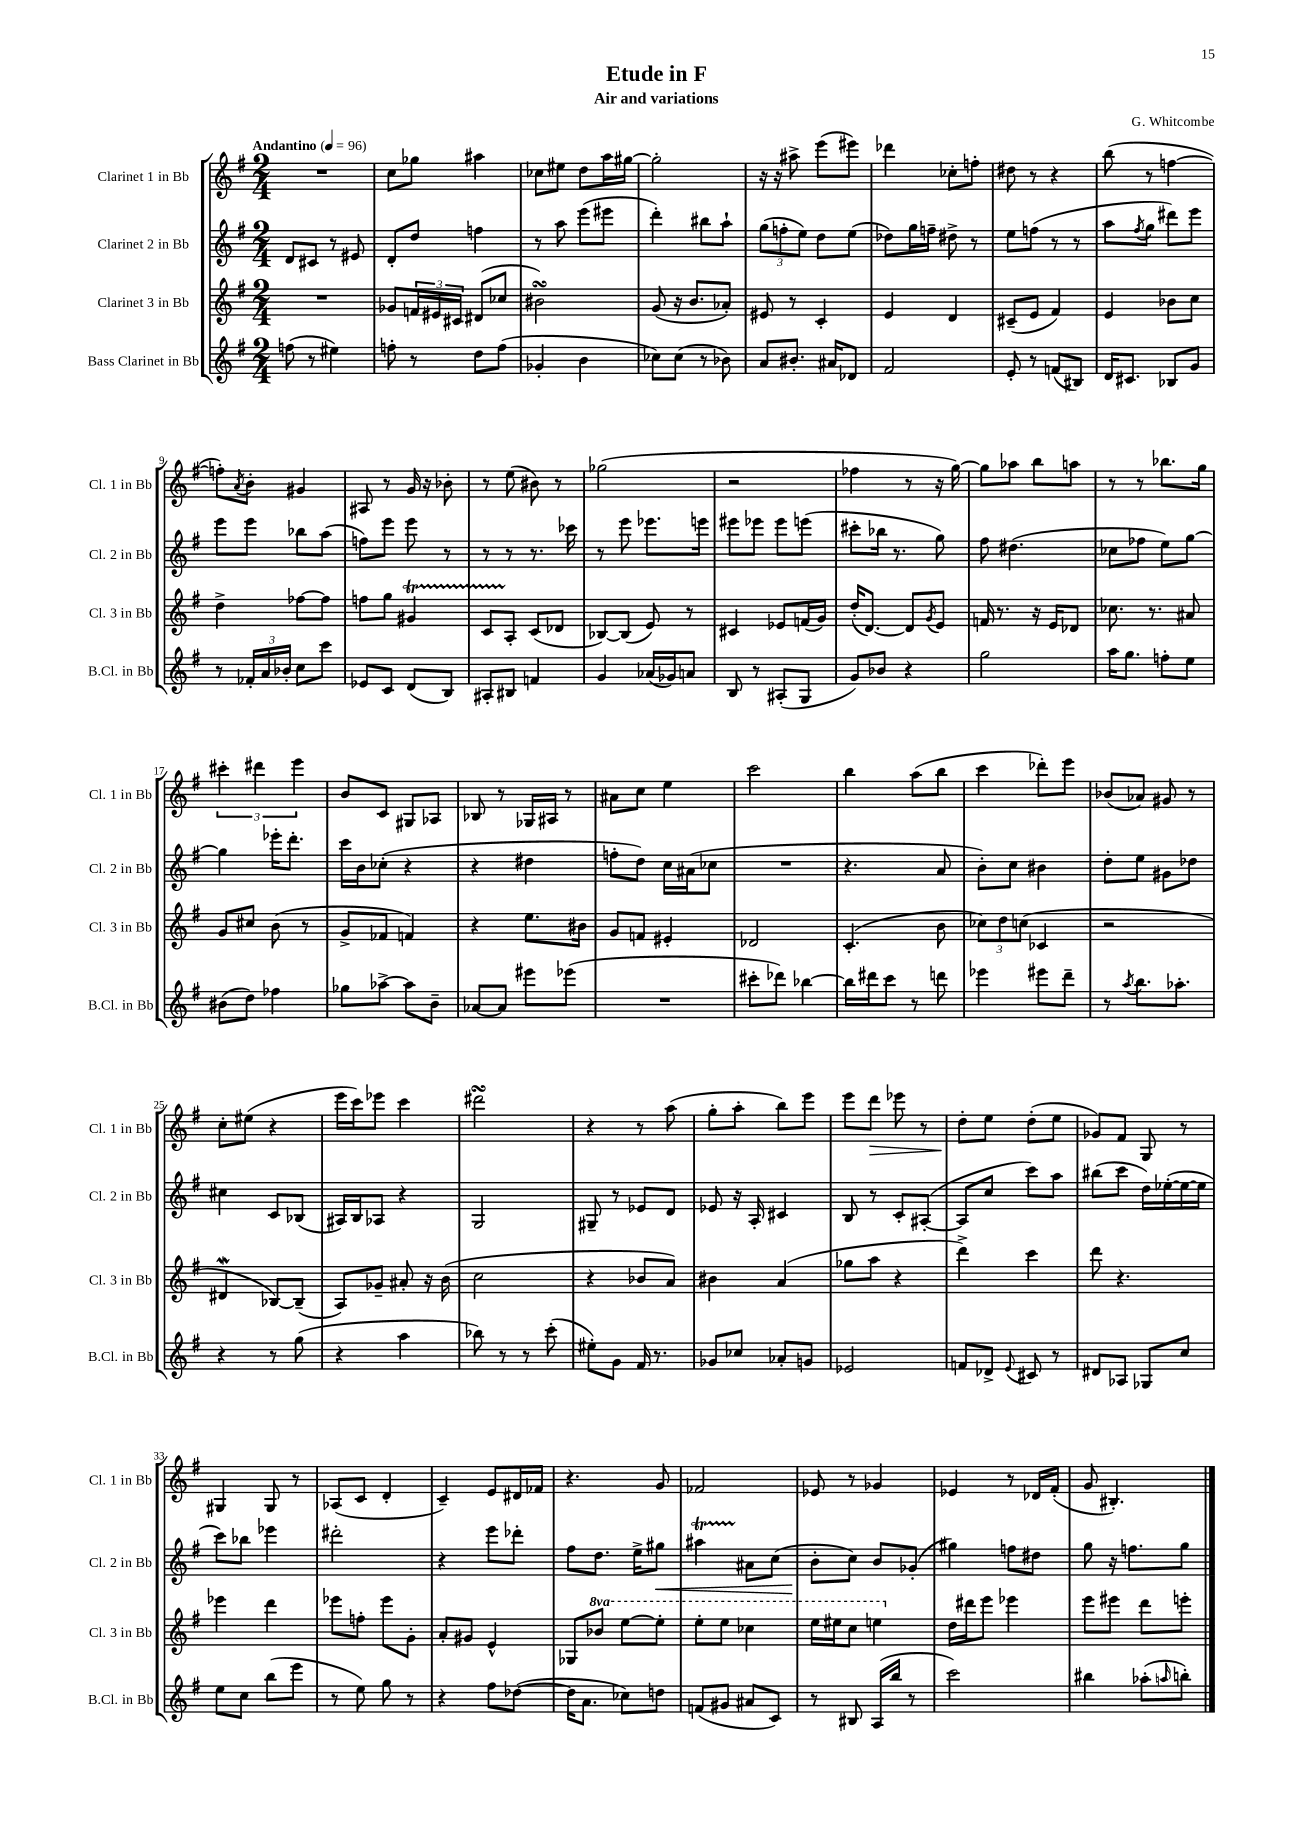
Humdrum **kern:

**kern	**kern	**kern	**dynam	**kern	**dynam
*part4	*part3	*part2	*part2	*part1	*part1
*staff4	*staff3	*staff2	*staff2	*staff1	*staff1
*I"Bass Clarinet in Bb	*I"Clarinet 3 in Bb	*I"Clarinet 2 in Bb	*	*I"Clarinet 1 in Bb	*
*I'B.Cl. in Bb	*I'Cl. 3 in Bb	*I'Cl. 2 in Bb	*	*I'Cl. 1 in Bb	*
*clefG2	*clefG2	*clefG2	*	*clefG2	*
*k[f#]	*k[f#]	*k[f#]	*	*k[f#]	*
*M2/4	*M2/4	*M2/4	*	*M2/4	*
*MM96	*MM96	*MM96	*	*MM96	*
=1	=1	=1	=1	=1	=1
!	!	!	!	!LO:TX:a:B:t=Andantino	!
(8ffn\	2r	8d/L	.	2r	.
8r	.	8c#X/J	.	.	.
4ee#X\)	.	8r	.	.	.
.	.	8e#X/	.	.	.
=2	=2	=2	=2	=2	=2
8ffn'\	8g-X/L	8d'/L	.	8cc\L	.
8r	24fn/L	8dd/J	.	8gg-X\J	.
.	24e#X/	.	.	.	.
.	24c#X/JJ	.	.	.	.
8dd\L	(8d#X/L	4ffn\	.	4aa#X\	.
(8ff\J	8cc-X/J	.	.	.	.
=3	=3	=3	=3	=3	=3
4g-X'/	2b#XsSsS\)	8r	.	8cc-X\L	.
.	.	8aa\	.	8ee#X\J	.
4b\	.	(8eee\L	.	8dd\L	.
.	.	8eee#X\J	.	16aa\L	.
.	.	.	.	[16gg#X\JJ	.
=4	=4	=4	=4	=4	=4
8cc-X\L)	(8g/	4ddd'\)	.	2gg#'\]	.
(8cc-\J	16r	.	.	.	.
.	8.b/L	.	.	.	.
8r	.	8bb#X\L	.	.	.
8b-X\)	8a-X'/J)	8aa`\J	.	.	.
=5	=5	=5	=5	=5	=5
8a/L	8e#X/	(12gg\L	.	16r	.
.	.	.	.	16r	.
.	.	12ffn'\	.	.	.
8.b#X'/J	8r	.	.	8aa#X^\	.
.	.	12ee\J)	.	.	.
.	4c'/	8dd\L	.	(8eee\L	.
16a#X/KL	.	.	.	.	.
8d-X/J	.	(8ee\J	.	8eee#X\J)	.
=6	=6	=6	=6	=6	=6
2f#/	4e/	8dd-X\L)	.	4ddd-X\	.
.	.	16gg\L	.	.	.
.	.	16ffn~\JJ	.	.	.
.	4d/	8dd#X^\	.	8cc-X'\L	.
.	.	8r	.	8ffn'\J	.
=7	=7	=7	=7	=7	=7
8e'/	(8c#X~/L	8ee\L	.	8dd#X\	.
8r	8e/J	(8ffn\J	.	8r	.
(8fn/L	4f#/)	8r	.	4r	.
8B#X/J)	.	8r	.	.	.
=8	=8	=8	=8	=8	=8
16d/KL	4e/	8aa\L	.	(8bb\	.
8.c#X/J	.	.	.	.	.
.	.	8qff#/	.	.	.
.	.	8gg\J	.	8r	.
8B-X/L	8b-X\L	8ddd#X\L)	.	[4ffn\	.
8g/J	8cc\J	8eee\J	.	.	.
!!LO:LB:g=z
=9	=9	=9	=9	=9	=9
8r	4dd^\	8eee\L	.	8ffn'\L])	.
.	.	.	.	8qa/	.
24f-X'/LL	.	8eee\J	.	8b'\J	.
24a/	.	.	.	.	.
24b-X'/JJ	.	.	.	.	.
8cc\L	[8ff-X\L	8bb-X\L	.	4g#X/	.
8ccc\J	8ff-\J]	(8aa\J	.	.	.
=10	=10	=10	=10	=10	=10
8e-X/L	8ffn\L	8ffn\L)	.	8A#X/	.
8c/J	8gg\J	8eee\J	.	8r	.
(8d/L	4g#Xt/	8eee\	.	16g/	.
.	.	.	.	16r	.
8B/J)	.	8r	.	8b-X'\	.
=11	=11	=11	=11	=11	=11
8A#X'/L	8cTTT/L	8r	.	8r	.
8B#X/J	8A'/J	8r	.	(8ee\	.
4fn/	(8c/L	8.r	.	8b#X\)	.
.	8d-X/J	.	.	8r	.
.	.	16ccc-X\	.	.	.
=12	=12	=12	=12	=12	=12
4g/	[8B-X/L)	8r	.	(2gg-X\	.
.	(8B-/J]	8eee\	.	.	.
(16a-X/LL	8e/)	8.eee-X\L	.	.	.
16g-X/J)	.	.	.	.	.
8an/J	8r	.	.	.	.
.	.	16eeen\Jk	.	.	.
=13	=13	=13	=13	=13	=13
8B/	4c#X/	8eee#X\L	.	2r	.
8r	.	8eee-X\J	.	.	.
(8A#X'/L	8e-X/L	8eee-\L	.	.	.
8G/J	(16fn/L	(8eeen\J	.	.	.
.	16g/JJ)	.	.	.	.
=14	=14	=14	=14	=14	=14
8g/L)	(16dd'/KL	8ccc#X'\L	.	4ff-X\	.
.	[8.d/J)	.	.	.	.
8b-X/J	.	16bb-X\Jk	.	.	.
.	.	8.r	.	.	.
4r	8d/L]	.	.	8r	.
.	8qg/	.	.	.	.
.	8e/J	8gg\)	.	16r	.
.	.	.	.	[16gg\)	.
=15	=15	=15	=15	=15	=15
2gg\	16fn/	8ff#\	.	8gg\L]	.
.	8.r	.	.	.	.
.	.	(4.dd#X\	.	8aa-X\J	.
.	16r	.	.	8bb\L	.
.	16e/KL	.	.	.	.
.	8d-X/J	.	.	8aan\J	.
=16	=16	=16	=16	=16	=16
16aa\KL	8.cc-X\	8cc-X\L	.	8r	.
8.gg\J	.	.	.	.	.
.	.	8ff-X\J	.	8r	.
.	8.r	.	.	.	.
8ffn'\L	.	8ee\L)	.	8.bb-X\L	.
8ee\J	8a#X/	[8gg\J	.	.	.
.	.	.	.	16gg\Jk	.
!!LO:LB:g=z
=17	=17	=17	=17	=17	=17
(8b#X\L	8g/L	4gg\]	.	6ccc#X'\	.
8dd\J)	8cc#X/J	.	.	.	.
.	.	.	.	6ddd#X\	.
4ff-X\	(8b\	16eee-X'\KL	.	.	.
.	.	8.ddd'\J	.	.	.
.	.	.	.	6eee\	.
.	8r	.	.	.	.
=18	=18	=18	=18	=18	=18
8gg-X\L	8g^/L	16ccc\LL	.	8b/L	.
.	.	16b\J	.	.	.
[8aa-X^\J	8f-X/J	(8cc-X'\J	.	8c/J	.
8aa-\L]	4fn/)	4r	.	8G#X/L	.
8b~\J	.	.	.	8A-X/J	.
=19	=19	=19	=19	=19	=19
[8a-X/L	4r	4r	.	8B-X/	.
8a-/J]	.	.	.	8r	.
8eee#X\L	8.ee\L	4dd#X\	.	16G-X/LL	.
.	.	.	.	16A#X/JJ	.
(8eee-X\J	.	.	.	8r	.
.	16b#X\Jk	.	.	.	.
=20	=20	=20	=20	=20	=20
2r	8g/L	8ffn'\L	.	8a#X\L	.
.	8fn/J	8dd\J)	.	8cc\J	.
.	4e#X'/	16cc\LL	.	4ee\	.
.	.	(16a#X\J	.	.	.
.	.	8cc-X\J	.	.	.
=21	=21	=21	=21	=21	=21
8ccc#X'\L	2d-X/	2r	.	2ccc\	.
8ddd-X\J)	.	.	.	.	.
[4bb-X\	.	.	.	.	.
=22	=22	=22	=22	=22	=22
16bb-\LL]	(4.c'/	4.r	.	4bb\	.
16ddd#X\J	.	.	.	.	.
8ccc\J	.	.	.	.	.
8r	.	.	.	(8aa\L	.
8dddn\	8b\	8a/	.	8bb\J	.
=23	=23	=23	=23	=23	=23
4eee-X\	12cc-X\L)	8b'\L)	.	4ccc\	.
.	12dd\	.	.	.	.
.	.	8cc\J	.	.	.
.	(12ccn\J	.	.	.	.
8eee#X\L	4c-X/	4b#X\	.	8ddd-X'\L)	.
8ddd~\J	.	.	.	8eee\J	.
=24	=24	=24	=24	=24	=24
8r	2r	8dd'\L	.	(8b-X/L	.
8qaa/	.	.	.	.	.
8.bb\L	.	8ee\J	.	8a-X/J)	.
.	.	8g#X\L	.	8g#X/	.
8.aa-X'\J	.	.	.	.	.
.	.	8dd-X\J	.	8r	.
!!LO:LB:g=z
=25	=25	=25	=25	=25	=25
4r	4d#XW/	4cc#X\	.	8cc'\L	.
.	.	.	.	(8ee#X\J	.
8r	[8B-X/L)	8c/L	.	4r	.
(8gg\	(8B-~/J]	(8B-X/J	.	.	.
=26	=26	=26	=26	=26	=26
4r	8A/L)	16A#X/LL)	.	16eee\LL	.
.	.	16B/J	.	16ccc\J)	.
.	8g-X~/J	8A-X/J	.	8eee-X\J	.
4aa\	8a#X'/	4r	.	4ccc\	.
.	16r	.	.	.	.
.	(16b\	.	.	.	.
=27	=27	=27	=27	=27	=27
8bb-X\)	2cc\	2G/	.	2ddd#XsSsS\	.
8r	.	.	.	.	.
8r	.	.	.	.	.
(8ccc'\	.	.	.	.	.
=28	=28	=28	=28	=28	=28
8ee#X'\L)	4r	8G#X~/	.	4r	.
8g\J	.	8r	.	.	.
16f#/	8b-X/L	8e-X/L	.	8r	.
8.r	.	.	.	.	.
.	8a/J)	8d/J	.	(8aa\	.
=29	=29	=29	=29	=29	=29
8g-X/L	4b#X\	8e-X/	.	8gg'\L	.
8cc-X/J	.	16r	.	8aa'\J	.
.	.	16A'/	.	.	.
8a-X'/L	(4a/	4c#X/	.	8bb\L)	.
8gn/J	.	.	.	8eee\J	.
=30	=30	=30	=30	=30	=30
2e-X/	8gg-X\L	8B/	.	8eee\L	.
!	!	!	!	!	!LO:HP:b
.	8aa\J	8r	.	8ddd\J	>
.	4r	8c'/L	.	8eee-X\	.
.	.	([8A#X'/J	.	8r	.
=31	=31	=31	=31	=31	=31
8fn/L	4ddd^\)	8A#/L]	.	8dd'\L	.
8d-X^/J	.	8cc/J	.	8ee\J	]
8qqe/	.	.	.	.	.
8c#X/	4ccc\	8ccc\L)	.	(8dd'\L	.
8r	.	8aa\J	.	8ee\J	.
=32	=32	=32	=32	=32	=32
8d#X/L	8ddd\	(8bb#X\L	.	8g-X/L)	.
8A-X/J	4.r	8ccc\J	.	8f#/J	.
8G-X/L	.	16dd\LL)	.	8G/	.
.	.	([16ee-X'\	.	.	.
8cc/J	.	16ee-\_	.	8r	.
.	.	16ee-\JJ]	.	.	.
!!LO:LB:g=z
=33	=33	=33	=33	=33	=33
8ee\L	4eee-X\	8ccc\L)	.	4G#X/	.
8cc\J	.	8bb-X\J	.	.	.
(8bb\L	4ddd\	4eee-X\	.	8G#/	.
8eee\J	.	.	.	8r	.
=34	=34	=34	=34	=34	=34
8r	8eee-X\L	2ddd#X'\	.	(8A-X/L	.
8ee\)	8ffn'\J	.	.	8c/J	.
8gg\	8eee-\L	.	.	4d'/	.
8r	8g'\J	.	.	.	.
=35	=35	=35	=35	=35	=35
4r	8a'/L	4r	.	4c~/)	.
.	8g#X/J	.	.	.	.
8ff#\L	4e^^/	8eee\L	.	8e/L	.
([8dd-X\J	.	8ddd-X'\J	.	16d#X/L	.
.	.	.	.	16f-X/JJ	.
=36	=36	=36	=36	=36	=36
16dd-\KL]	8G-X/L	8ff#\L	.	4.r	.
8.a\J	.	.	.	.	.
*	*8va	*	*	*	*
.	8bb-X/J	8.dd\J	.	.	.
8cc-X\L)	[8eee\L	.	.	.	.
.	.	16ee^\KL	.	.	.
!	!	!	!LO:HP:b	!	!
8ddn\J	8eee'\J]	8gg#X\J	<	8g/	.
=37	=37	=37	=37	=37	=37
(8fn/L	8eee'\L	4aa#Xt\	.	2f-X/	.
8g#X/J	8eee\J	.	.	.	.
8a#X/L	4ccc-X\	8a#X\L	.	.	.
8c/J)	.	(8cc\J	.	.	.
=38	=38	=38	=38	=38	=38
8r	16eee\LL	8b'\L	.	8e-X/	.
.	16eee#X\J	.	.	.	.
8B#X/	8ccc\J	8cc\J)	[	8r	.
(16A/LL	4eeen\	8b/L	.	4g-X/	.
16bb/JJ	.	.	.	.	.
8r	.	(8g-X'/J	.	.	.
=39	=39	=39	=39	=39	=39
*	*X8va	*	*	*	*
2ccc\)	16dd\LL	4gg#X\)	.	4e-X/	.
.	16ddd#X\J	.	.	.	.
.	8eee\J	.	.	.	.
.	4eee-X\	8ffn\L	.	8r	.
.	.	8dd#X\J	.	16d-X/LL	.
.	.	.	.	(16f#'/JJ	.
=40	=40	=40	=40	=40	=40
4bb#X\	8eee\L	8gg\	.	8g/	.
.	8eee#X\J	16r	.	4.B#X'/)	.
.	.	8.ffn\L	.	.	.
(8aa-X'\L	8ddd\L	.	.	.	.
16qqaan/	.	.	.	.	.
8bbn'\J)	8eeen'\J	8gg\J	.	.	.
==	==	==	==	==	==
*-	*-	*-	*-	*-	*-
